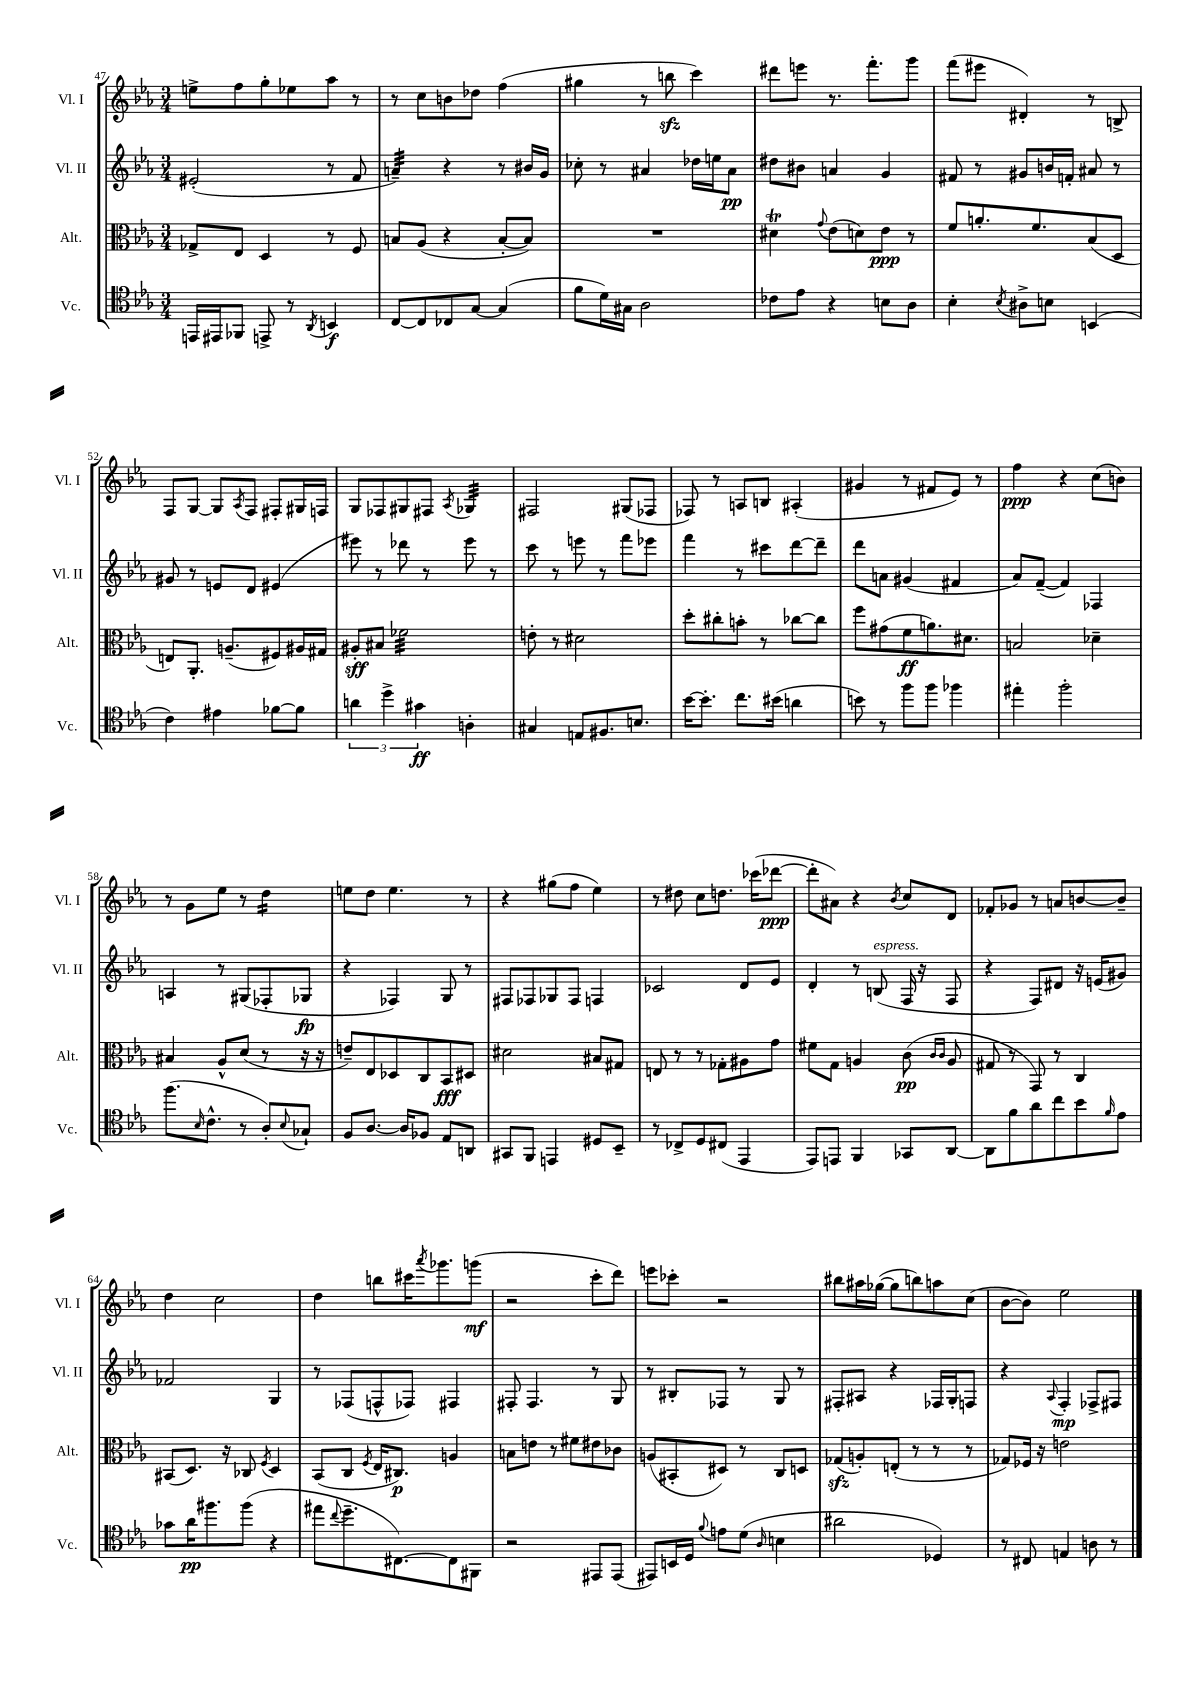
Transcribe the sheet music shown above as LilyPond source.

<<
\new StaffGroup <<
\new Staff = "s0" \with { instrumentName = "Vl. I" shortInstrumentName = "Vl. I" } {
    \clef treble \key ees \major \numericTimeSignature \time 3/4
    e''8-> f''8 g''8-. ees''8 aes''8 r8 |
    r8 c''8 b'8 des''8 f''4( |
    gis''4 r8 b''8\sfz c'''4) |
    dis'''8 e'''8 r8. f'''8.-. g'''8 |
    f'''8( eis'''8 dis'4-.) r8 b8-> |
    f8 g8~ g8 \acciaccatura { aes8 } f8 fis8-. gis16 f16 |
    g8 fes8 gis8 fis8 \acciaccatura { aes8 } ges4:32 |
    fis2 gis8( fes8 |
    fes8) r8 a8 b8 ais4-.( |
    gis'4 r8 fis'8 ees'8) r8 |
    f''4\ppp r4 c''8( b'8) |
    r8 g'8 ees''8 r8 d''4:16 |
    e''8 d''8 e''4. r8 |
    r4 gis''8( f''8 ees''4) |
    r8 dis''8 c''8 d''8. ces'''16( des'''8~\ppp |
    des'''8-. ais'8) r4 \acciaccatura { bes'8 } c''8 d'8 |
    fes'8-. ges'8 r8 a'8 b'8~ b'8-- |
    d''4 c''2 |
    d''4 b''8 cis'''16 \acciaccatura { aes'''8 } ges'''8. g'''8\mf( |
    r2 c'''8-. d'''8) |
    e'''8 ces'''8-. r2 |
    bis''8 ais''16 ges''16~( ges''8 b''8) a''8 c''8( |
    bes'8~ bes'8) ees''2 \bar "|." |
}
\new Staff = "s1" \with { instrumentName = "Vl. II" shortInstrumentName = "Vl. II" } {
    \clef treble \key ees \major \numericTimeSignature \time 3/4
    eis'2-.( r8 f'8 |
    a'4:32--) r4 r8 bis'16 g'16 |
    ces''8-. r8 ais'4 des''16 e''16 ais'8\pp |
    dis''8 bis'8 a'4 g'4 |
    fis'8 r8 gis'8 b'16 f'16-. ais'8 r8 |
    gis'8 r8 e'8 d'8 eis'4( |
    eis'''8) r8 des'''8 r8 eis'''8 r8 |
    c'''8 r8 e'''8 r8 f'''8 ees'''8 |
    f'''4 r8 cis'''8 d'''8~ d'''8-- |
    d'''8 a'8 gis'4( fis'4 |
    aes'8) f'8~--( f'4) fes4 |
    a4 r8 gis8( fes8-. ges8\fp |
    r4 fes4) g8 r8 |
    fis8 fes8 ges8 fes8 f4 |
    ces'2 d'8 ees'8 |
    d'4-. r8 b8^\markup { \italic "espress." }( f16 r16 f8 |
    r4 f8) dis'8 r16 e'16( gis'8) |
    fes'2 g4 |
    r8 fes8( f8-^ fes8) fis4 |
    fis8-. fis4. r8 g8 |
    r8 bis8-. fes8 r8 g8 r8 |
    fis8-. ais8 r4 fes16 g16-. f8 |
    r4 \appoggiatura { aes8 } f4-.\mp fes8-> fis8 \bar "|." |
}
\new Staff = "s2" \with { instrumentName = "Alt." shortInstrumentName = "Alt." } {
    \clef alto \key ees \major \numericTimeSignature \time 3/4
    ges8-> ees8 d4 r8 f8 |
    b8 aes8( r4 b8~-. b8) |
    R2. |
    dis'4\trill \appoggiatura { g'8 } ees'8( d'8) ees'8\ppp r8 |
    f'8 a'8.-. f'8. bes8( d8 |
    e8) aes,8.-. a8.--( fis8) ais16 gis16 |
    ais8-.\sff bis8 fes'2:32 |
    e'8-. r8 dis'2 |
    d''8-. cis''8-. b'8-. r8 ces''8~ ces''8 |
    f''8 gis'8( f'8\ff a'8.) dis'8. |
    b2 des'4-- |
    bis4 aes8-^ d'8( r8 r16 r16 |
    e'8--) ees8 des8 c8 bes,8\fff dis8 |
    dis'2 bis8 gis8 |
    e8 r8 r8 ges8-. ais8 g'8 |
    fis'8 g8 a4 c'8\pp( \grace { c'16 c'16 } a8 |
    gis8 r8 g,8) r8 c4 |
    bis,8( d8.) r16 ces8 \acciaccatura { f8 } d4 |
    bes,8( c8 \acciaccatura { f8 } ees16 cis8.\p) a4 |
    b8 e'8 r8 fis'8 eis'8 ces'8 |
    a8( bis,8-. dis8) r8 c8 d8 |
    ges8\sfz( a8-.) e8-.( r8 r8 r8 |
    ges8) fes16 r16 e'2 \bar "|." |
}
\new Staff = "s3" \with { instrumentName = "Vc." shortInstrumentName = "Vc." } {
    \clef tenor \key ees \major \numericTimeSignature \time 3/4
    e,16 eis,16 fes,8 e,8-> r8 \acciaccatura { aes,8 } b,4\f |
    c8~ c8 ces8 g8~ g4( |
    f'8 d'16) gis16 aes2 |
    ces'8 ees'8 r4 b8 aes8 |
    bes4-. \acciaccatura { bes8 } ais8-> b8 b,4( |
    c'4) eis'4 fes'8~ fes'8 |
    \tuplet 3/2 { a'4 d''4-> gis'4\ff } a4-. |
    gis4 e8 fis8. b8. |
    bes'16~ bes'8.-. c''8. bis'16( a'4 |
    b'8) r8 f''8 f''8 fes''4 |
    eis''4-. f''2-. |
    f''8.( \grace { bes16 } c'8.-^ r8 aes8-.) \appoggiatura { bes8 } ges8-! |
    f8 aes8.~ aes16 fes8 ees8 a,8 |
    gis,8 f,8 e,4 dis8 bes,8-- |
    r8 ces8-> d8 cis8( ees,4 |
    ees,8) e,8 f,4 ges,8 aes,8~ |
    aes,8 f'8 aes'8 c''8 bes'8 \grace { f'16 } ees'8 |
    ges'8 aes'16\pp fis''8. fis''8( r4 |
    eis''8 \appoggiatura { c''8 } d''8.-- cis8.~) cis8 fis,8 |
    r2 eis,8 eis,8( |
    eis,8) b,16 d16 \appoggiatura { f'8 } e'8 d'8( \grace { aes16 } b4 |
    ais'2 des4) |
    r8 cis8 e4 a8 r8 \bar "|." |
}
>>
>>
\layout { \context { \Score currentBarNumber = #47 } }
